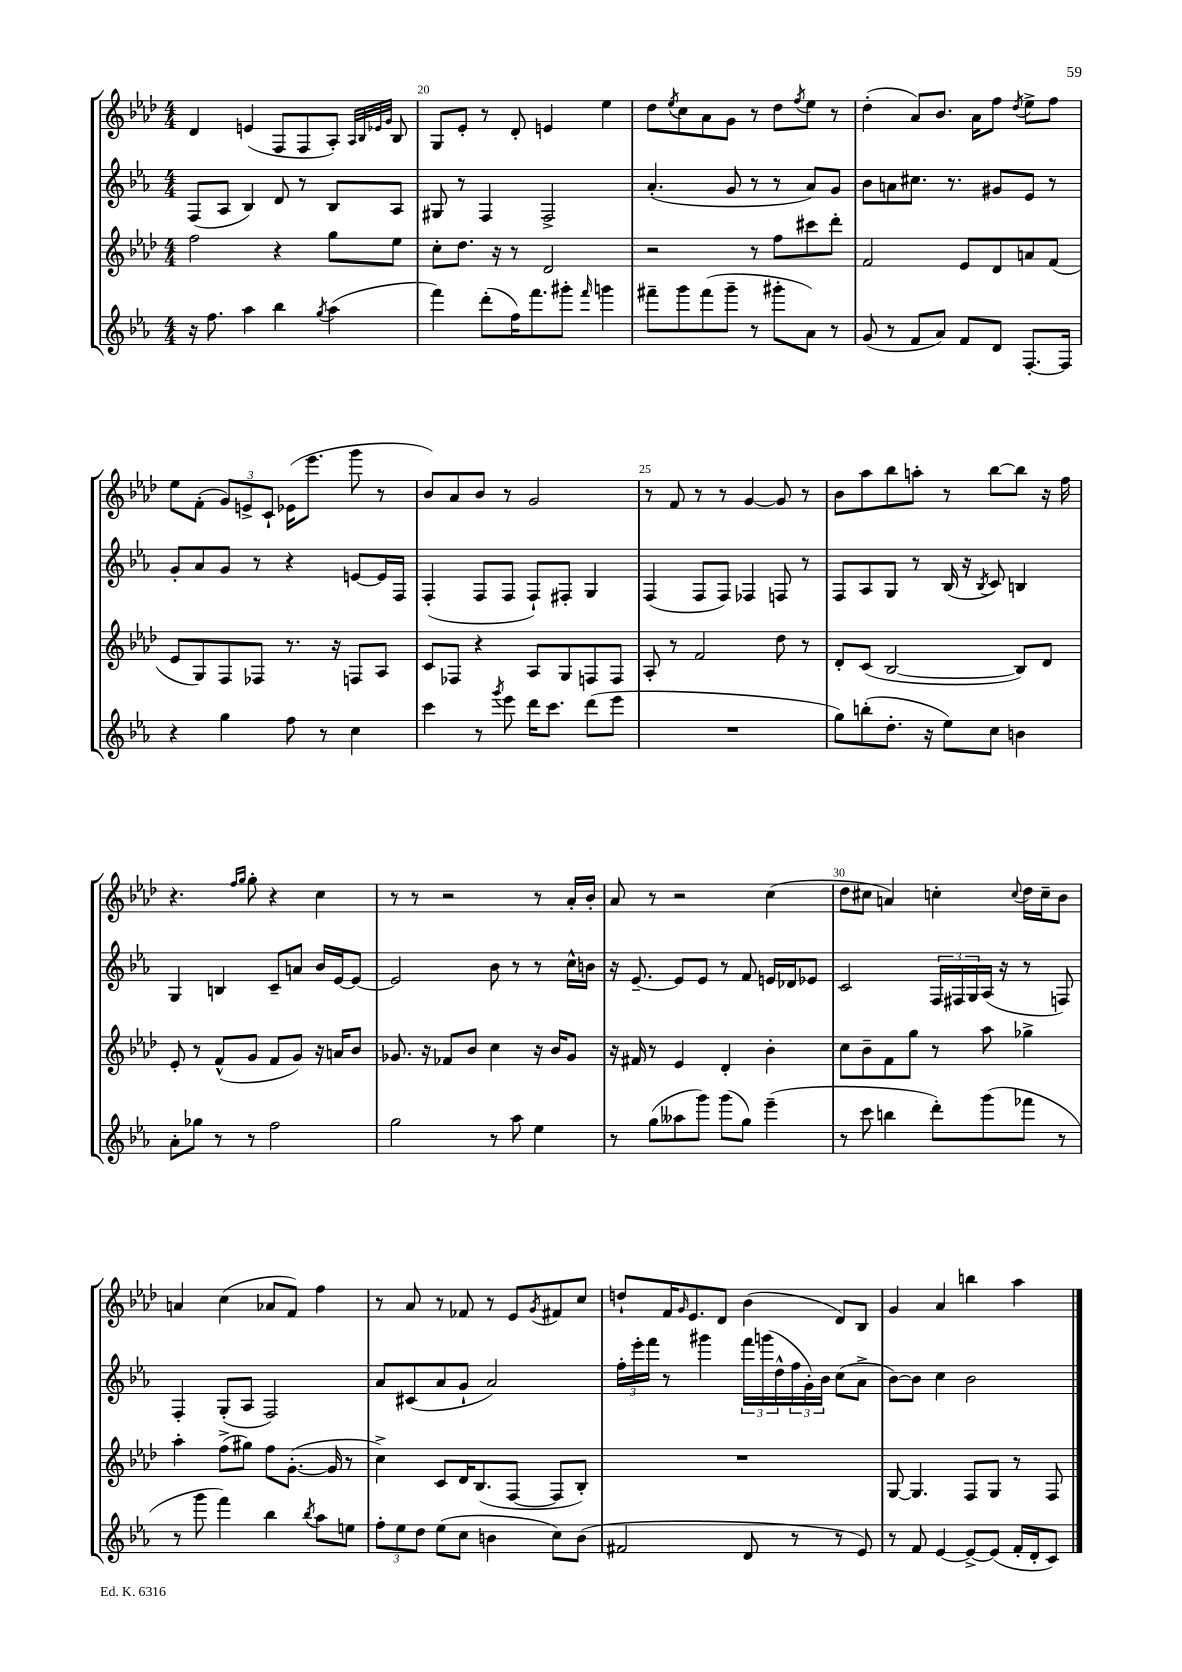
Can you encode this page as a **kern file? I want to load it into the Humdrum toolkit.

**kern	**kern	**kern	**kern
*part4	*part3	*part2	*part1
*staff4	*staff3	*staff2	*staff1
*clefG2	*clefG2	*clefG2	*clefG2
*k[b-e-a-]	*k[b-e-a-d-]	*k[b-e-a-]	*k[b-e-a-d-]
*M4/4	*M4/4	*M4/4	*M4/4
=19	=19	=19	=19
16r	2ff\	(8F/L	4d-/
8.ff\	.	.	.
.	.	8A-/J	.
4aa-\	.	4B-/)	(4en/
4bb-\	4r	8d/	8F/L
.	.	8r	8F/
8qgg/	.	.	.
(4aa-\	8gg\L	8B-/L	8A-'/J)
.	.	.	32qqA-/LLL
.	.	.	32qqB-/
.	.	.	32qqe-X/
.	.	.	32qqg/JJJ
.	8ee-\J	8A-/J	8B-/
=20	=20	=20	=20
4fff\)	8cc'\L	8G#X/	8G/L
.	8.dd-\J	8r	8e-'/J
(8ddd'\L	.	4F/	8r
.	16r	.	.
16ff\K)	8r	.	8d-'/
8.fff\	.	.	.
.	2d-/	2F^/	4en/
8ggg#X'\J	.	.	.
16qqfff/	.	.	.
4gggn\	.	.	4ee-\
=21	=21	=21	=21
8fff#X~\L	2r	(4.a-'/	8dd-\L
.	.	.	8qee-/
8ggg\	.	.	8cc\
(8fff#\	.	.	8a-\
8ggg~\J	.	8g/	8g\J
8r	8r	8r	8r
8ggg#X'\L	8ff\L	8r	8dd-\L
.	.	.	8qff/
8a-\J)	8ccc#X\	8a-/L)	8ee-\J
8r	8ddd-'\J	8g/J	8r
=22	=22	=22	=22
(8g/	2f/	8b-\L	(4dd-'\
8r	.	8an\	.
8f/L	.	8.cc#X\J	8a-/L)
8a-/J)	.	.	8.b-/J
.	.	8.r	.
8f/L	8e-/L	.	.
.	.	.	16a-\KL
8d/J	8d-/	8g#X/L	8ff\J
.	.	.	8qdd-/
[8.F'/L	8an/	8e-/J	8ee-^\L
.	(8f/J	8r	8ff\J
16F/Jk]	.	.	.
!!LO:LB:g=z
=23	=23	=23	=23
4r	8e-/L	8g'/L	8ee-\L
.	8G/)	8a-/	(8f'\J
4gg\	8F/	8g/J	12g/L)
.	.	.	12en^/
.	8F-X/J	8r	.
.	.	.	12c`/J
8ff\	8.r	4r	(16e-X\KL
.	.	.	8.eee-\J
8r	.	.	.
.	16r	.	.
4cc\	8Fn/L	[8en/L	8ggg\
.	8A-/J	16e/L]	8r
.	.	16F/JJ	.
=24	=24	=24	=24
4ccc\	8c/L	(4F'/	8b-/L)
.	8F-X/J	.	8a-/
8r	4r	8F/L	8b-/J
8qggg/	.	.	.
8eee-\	.	8F/J	8r
16ddd\KL	8A-/L	8F`/L)	2g/
8.ccc\J	.	.	.
.	8G/	8F#X'/J	.
(8ddd\L	8Fn/	4G/	.
8eee-\J	8F/J	.	.
=25	=25	=25	=25
1r	8A-'/	(4F/	8r
.	8r	.	8f/
.	2f/	8F/L	8r
.	.	8F/J)	8r
.	.	4F-X/	[4g/
.	8dd-\	8Fn/	8g/]
.	8r	8r	8r
=26	=26	=26	=26
8gg\L)	8d-'/L	8F/L	8b-\L
(8bbn'\	(8c/J	8A-/	8aa-\
8.dd'\J	[2B-/	8G/J	8bb-\
.	.	8r	8aan'\J
16r	.	.	.
8ee-\L)	.	(16B-/	8r
.	.	16r	.
.	.	8qB-/	.
8cc\J	.	8c/)	[8bb-\L
4bn\	8B-/L])	4Bn/	8bb-\J]
.	8d-/J	.	16r
.	.	.	16ff\
!!LO:LB:g=z
=27	=27	=27	=27
8a-'\L	8e-'/	4G/	4.r
8gg-X\J	8r	.	.
8r	(8f^^/L	4Bn/	.
.	.	.	16qqff/LL
.	.	.	16qqgg/JJ
8r	8g/J	.	8gg'\
2ff\	8f/L	8c~/L	4r
.	8g/J)	8an/J	.
.	16r	16b-/LL	4cc\
.	16an/KL	[16e-/J	.
.	8b-/J	8e-/J_	.
=28	=28	=28	=28
2gg\	8.g-X/	2e-/]	8r
.	.	.	8r
.	16r	.	.
.	8f-X/L	.	2r
.	8b-/J	.	.
8r	4cc\	8b-\	.
8aa-\	.	8r	.
4ee-\	16r	8r	8r
.	16b-/KL	.	.
.	8g-/J	16cc^^\LL	16a-'/LL
.	.	16bn\JJ	16b-'/JJ
=29	=29	=29	=29
8r	16r	16r	8a-/
.	16f#X/	[8.e-~/	.
(8gg\L	8r	.	8r
8aa--X\	4e-/	8e-/L]	2r
8ggg\J)	.	8e-/J	.
(8ggg\L	4d-'/	8r	.
8gg\J)	.	8f/	.
(4eee-~\	4b-'\	16en/LL	(4cc\
.	.	16d-X/J	.
.	.	8e-X/J	.
=30	=30	=30	=30
8r	8cc\L	2c/	8dd-\L
8ccc\	8b-~\	.	8cc#X\J
4bbn\	8f\	.	4an/)
.	8gg\J	.	.
8ddd'\L)	8r	24F/LL	4ccn'\
.	.	24F#X/	.
.	.	24G/	.
(8ggg\	8aa-\	(16A-/JJ	.
.	.	16r	.
.	.	.	8qqcc/
8fff-X\J	4gg-X^\	8r	16dd-\LL
.	.	.	16cc~\J
8r	.	8Fn/)	8b-\J
!!LO:LB:g=z
=31	=31	=31	=31
8r	4aa-'\	4F'/	4an/
8ggg\	.	.	.
4fff\)	(8ff^\L	(8G'/L	(4cc\
.	8gg#X\J)	8A-/J	.
4bb-\	8ff\L	2F/)	8a-X/L
.	([8.g'\J	.	8f/J)
8qbb-/	.	.	.
8aa-\L	.	.	4ff\
.	16g/]	.	.
8een\J	8r	.	.
=32	=32	=32	=32
12ff'\L	4cc^\)	8a-/L	8r
12ee-\	.	.	.
.	.	(8c#X/	8a-/
12dd\J	.	.	.
(8ee-\L	8c/L	8a-/	8r
8cc\J	16d-/K	8g`/J	8f-X/
.	(8.B-/	.	.
4bn\	.	2a-/)	8r
.	[8F/J	.	8e-/L
.	.	.	8qg/
8cc\L)	8F/L]	.	8f#X/
(8b\J	8B-'/J)	.	8cc/J
=33	=33	=33	=33
2f#X/	1r	24ff'\LL	8ddn`/L
.	.	24eee-'\	.
.	.	24fff\JJ	.
.	.	8r	16f/K
.	.	.	16qqg/
.	.	.	8.e-/
.	.	4ggg#X\	.
.	.	.	8d-/J
8d/	.	24fff\LL	(4b-\
.	.	(24gggn\	.
.	.	24dd^^\	.
8r	.	24ff\	.
.	.	24g'\)	.
.	.	24b-\JJ	.
8r	.	(8cc\L	8d-/L)
8e-/)	.	8a-^\J	8B-/J
=34	=34	=34	=34
8r	[8G/	[8b-\L)	4g/
8f/	4.G/]	8b-\J]	.
[4e-/	.	4cc\	4a-/
8e-^/L_	8F/L	2b-\	4bbn\
(8e-/J]	8G/J	.	.
16f'/LL	8r	.	4aa-\
16d'/J	.	.	.
8c/J)	8F/	.	.
==	==	==	==
*-	*-	*-	*-
